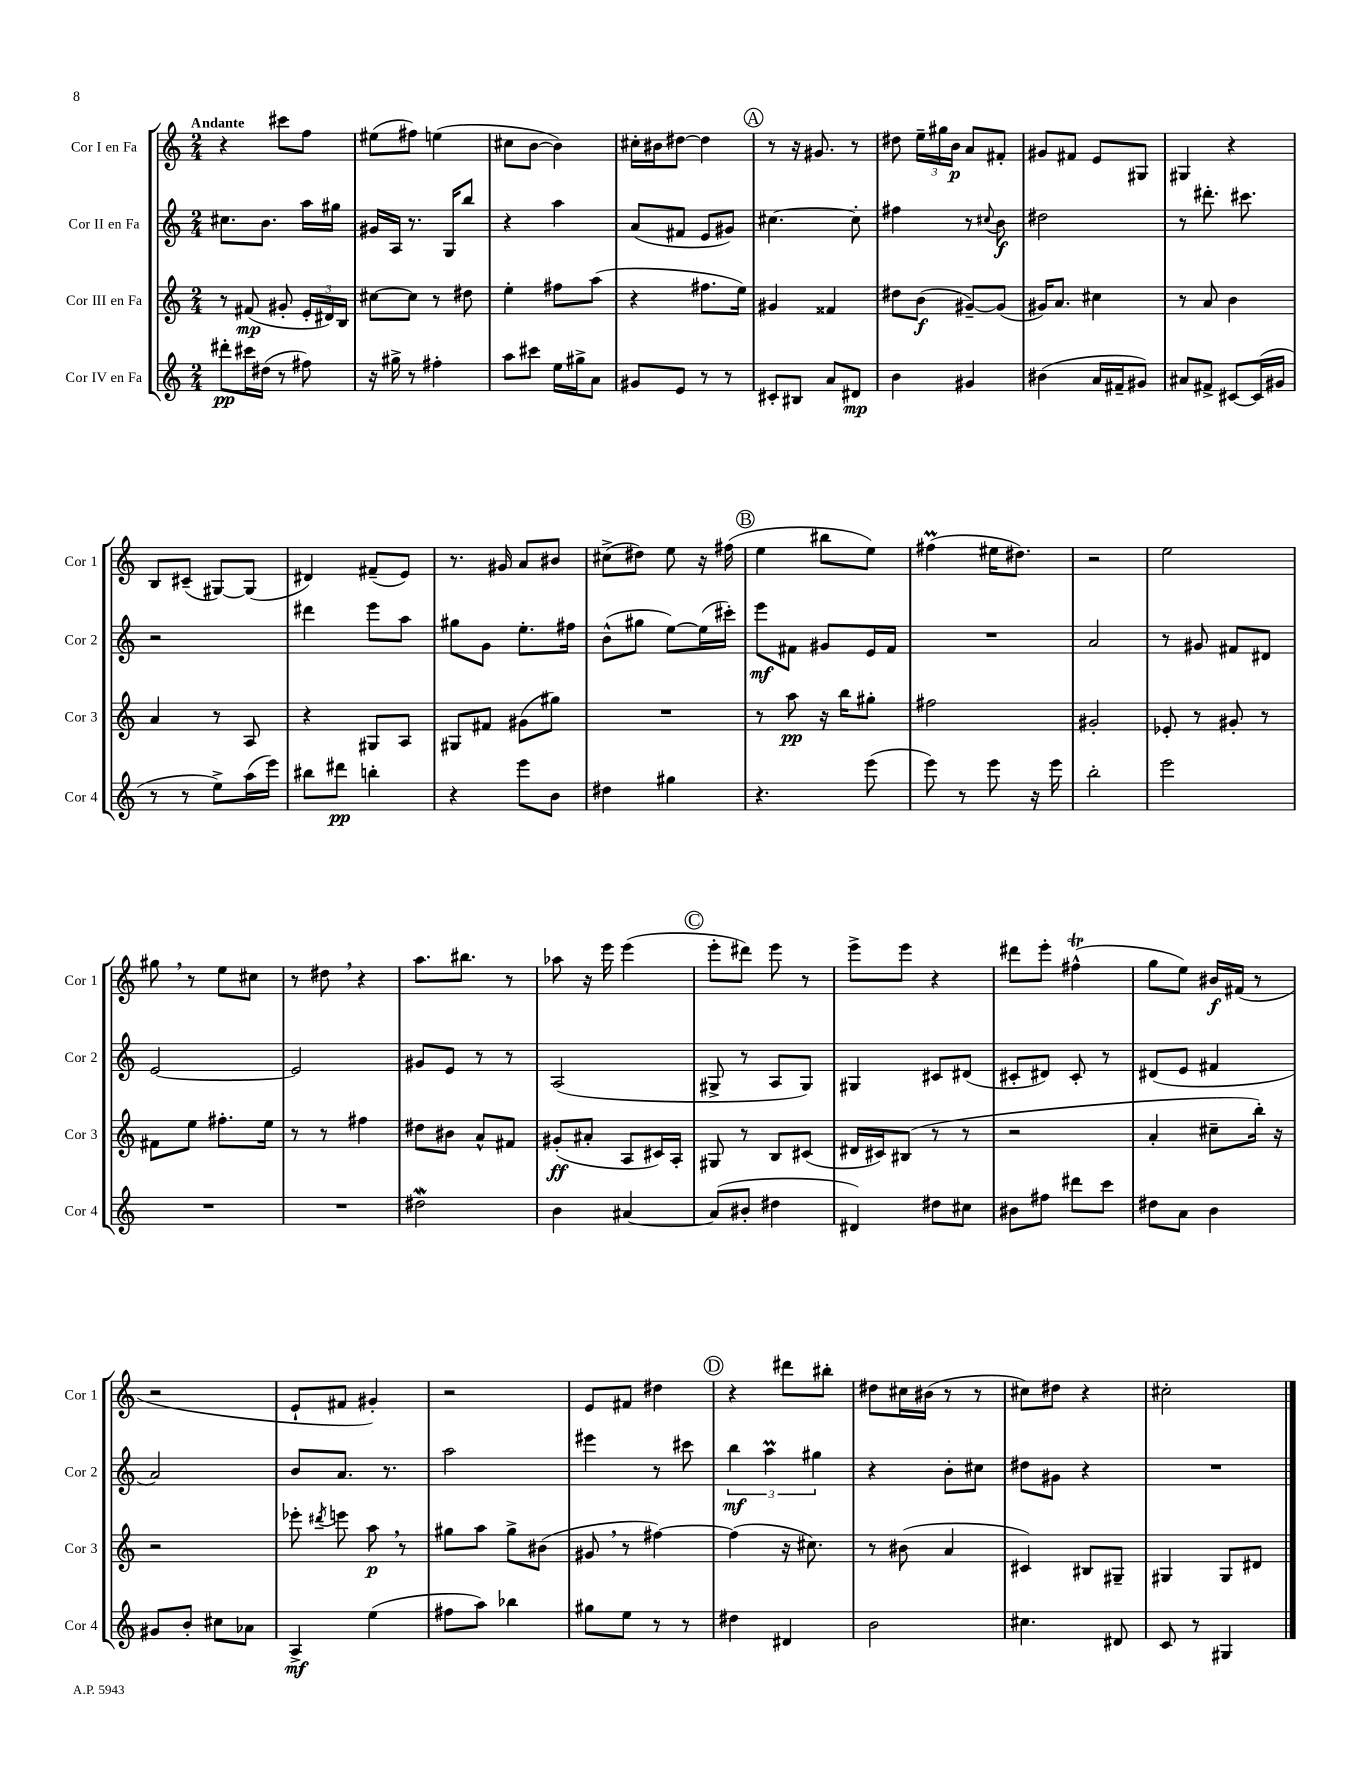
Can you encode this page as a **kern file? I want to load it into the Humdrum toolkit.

**kern	**kern	**kern	**kern
*staff4	*staff3	*staff2	*staff1
*clefG2	*clefG2	*clefG2	*clefG2
*k[]	*k[]	*k[]	*k[]
*M2/4	*M2/4	*M2/4	*M2/4
8ddd#'	8r	8.cc#	4r
16ccc#	(8f#	.	.
(16dd#	.	8.b	.
8r	8g#'	.	8ccc#
8ff#)	24e'	16aa	8ff
.	24d#)	.	.
.	.	16gg#	.
.	24B	.	.
=	=	=	=
16r	[8cc#	16g#	(8ee#
16gg#^	.	16A	.
8r	8cc#]	8.r	8ff#)
4ff#'	8r	.	(4ee
.	.	16G	.
.	8dd#	8bb	.
=	=	=	=
8aa	4ee'	4r	8cc#
8ccc#	.	.	[8b
16ee	8ff#	4aa	4b])
16gg#^	.	.	.
8a	(8aa	.	.
=	=	=	=
8g#	4r	(8a	16cc#'
.	.	.	16b#
8e	.	8f#	[8dd#
8r	8.ff#	8e	4dd#]
8r	.	8g#)	.
.	16ee)	.	.
=	=	=	=
8c#'	4g#	[4.cc#	8r
8B#	.	.	16r
.	.	.	8.g#
8a	4f##	.	.
8d#	.	8cc#']	8r
=	=	=	=
4b	8dd#	4ff#	8dd#
.	(8b	.	24ee~
.	.	.	24gg#
.	.	.	24b
4g#	[8g#~)	8r	8a
.	.	8qqcc#	.
.	(8g#]	8b	8f#'
=	=	=	=
(4b#	16g#)	2dd#	8g#
.	8.a	.	.
.	.	.	8f#
16a	4cc#	.	8e
16f#~	.	.	.
8g#)	.	.	8G#
=	=	=	=
8a#	8r	8r	4G#
8f#^	8a	8.ddd#'	.
[8c#	4b	.	4r
.	.	8.ccc#	.
(16c#]	.	.	.
16g#	.	.	.
=	=	=	=
8r	4a	2r	8B
8r	.	.	(8c#~
8ee^)	8r	.	[8G#)
(16aa	8A	.	(8G#]
16eee)	.	.	.
=	=	=	=
8bb#	4r	4ddd#	4d#)
8ddd#	.	.	.
4bb'	8G#	8eee	(8f#~
.	8A	8aa	8e)
=	=	=	=
4r	8G#	8gg#	8.r
.	8f#	8g	.
.	.	.	16g#
8eee	(8g#	8.ee'	8a
8b	8gg#)	.	8b#
.	.	16ff#	.
=	=	=	=
4dd#	2r	(8b^^	(8cc#^
.	.	8gg#	8dd#)
4gg#	.	[8ee)	8ee
.	.	(16ee]	16r
.	.	16ccc#')	(16ff#
=	=	=	=
4.r	8r	8eee	4ee
.	8aa	8f#	.
.	16r	8g#	8bb#
.	16bb	.	.
(8eee	8gg#'	16e	8ee)
.	.	16f#	.
=	=	=	=
8eee)	2ff#	2r	(4ff#
8r	.	.	.
8eee	.	.	16ee#
.	.	.	8.dd#)
16r	.	.	.
16eee	.	.	.
=	=	=	=
2bb'	2g#'	2a	2r
=	=	=	=
2eee	8e-'	8r	2ee
.	8r	8g#	.
.	8g#'	8f#	.
.	8r	8d#	.
=	=	=	=
2r	8f#	[2e	8gg#
.	8ee	.	8r
.	8.ff#'	.	8ee
.	.	.	8cc#
.	16ee	.	.
=	=	=	=
2r	8r	2e]	8r
.	8r	.	8dd#
.	4ff#	.	4r
=	=	=	=
2dd#	8dd#	8g#	8.aa
.	8b#	8e	.
.	.	.	8.bb#
.	8a^^	8r	.
.	8f#	8r	8r
=	=	=	=
4b	(8g#'	(2A	8aa-
.	8a#'	.	16r
.	.	.	16eee
[4a#	8A	.	(4eee
.	16c#)	.	.
.	16A'	.	.
=	=	=	=
(8a#]	8G#	8G#^	8eee'
8b#'	8r	8r	8ddd#)
4dd#	8B	8A	8eee
.	(8c#	8G#)	8r
=	=	=	=
4d#)	16d#	4G#	8eee^
.	16c#)	.	.
.	(8B#	.	8eee
8dd#	8r	8c#	4r
8cc#	8r	(8d#	.
=	=	=	=
8b#	2r	8c#'	8ddd#
8ff#	.	8d#)	8eee'
8ddd#	.	8c#'	(4ff#^^
8ccc	.	8r	.
=	=	=	=
8dd#	4a'	(8d#	8gg
8a	.	8e	8ee)
4b	8cc#~	4f#	16b#
.	.	.	(16f#
.	16bb')	.	8r
.	16r	.	.
=	=	=	=
8g#	2r	2a)	2r
8b'	.	.	.
8cc#	.	.	.
8a-	.	.	.
=	=	=	=
4A^	8eee-'	8b	8e`
.	8qddd#	.	.
.	8eee	8.a	8f#
(4ee	8aa	.	4g#')
.	.	8.r	.
.	8r	.	.
=	=	=	=
8ff#	8gg#	2aa	2r
8aa)	8aa	.	.
4bb-	8gg#^	.	.
.	(8b#	.	.
=	=	=	=
8gg#	8g#	4eee#	8e
8ee	8r	.	8f#
8r	[4ff#)	8r	4dd#
8r	.	8ccc#	.
=	=	=	=
4dd#	(4ff#]	6bb	4r
.	.	6aa	.
4d#	16r	.	8ddd#
.	8.cc#)	.	.
.	.	6gg#	.
.	.	.	8bb#'
=	=	=	=
2b	8r	4r	8dd#
.	(8b#	.	16cc#
.	.	.	(16b#
.	4a	8b'	8r
.	.	8cc#	8r
=	=	=	=
4.cc#	4c#)	8dd#	8cc#)
.	.	8g#	8dd#
.	8B#	4r	4r
8d#	8G#~	.	.
=	=	=	=
8c	4G#	2r	2cc#'
8r	.	.	.
4G#	8G#	.	.
.	8d#	.	.
==	==	==	==
*-	*-	*-	*-
